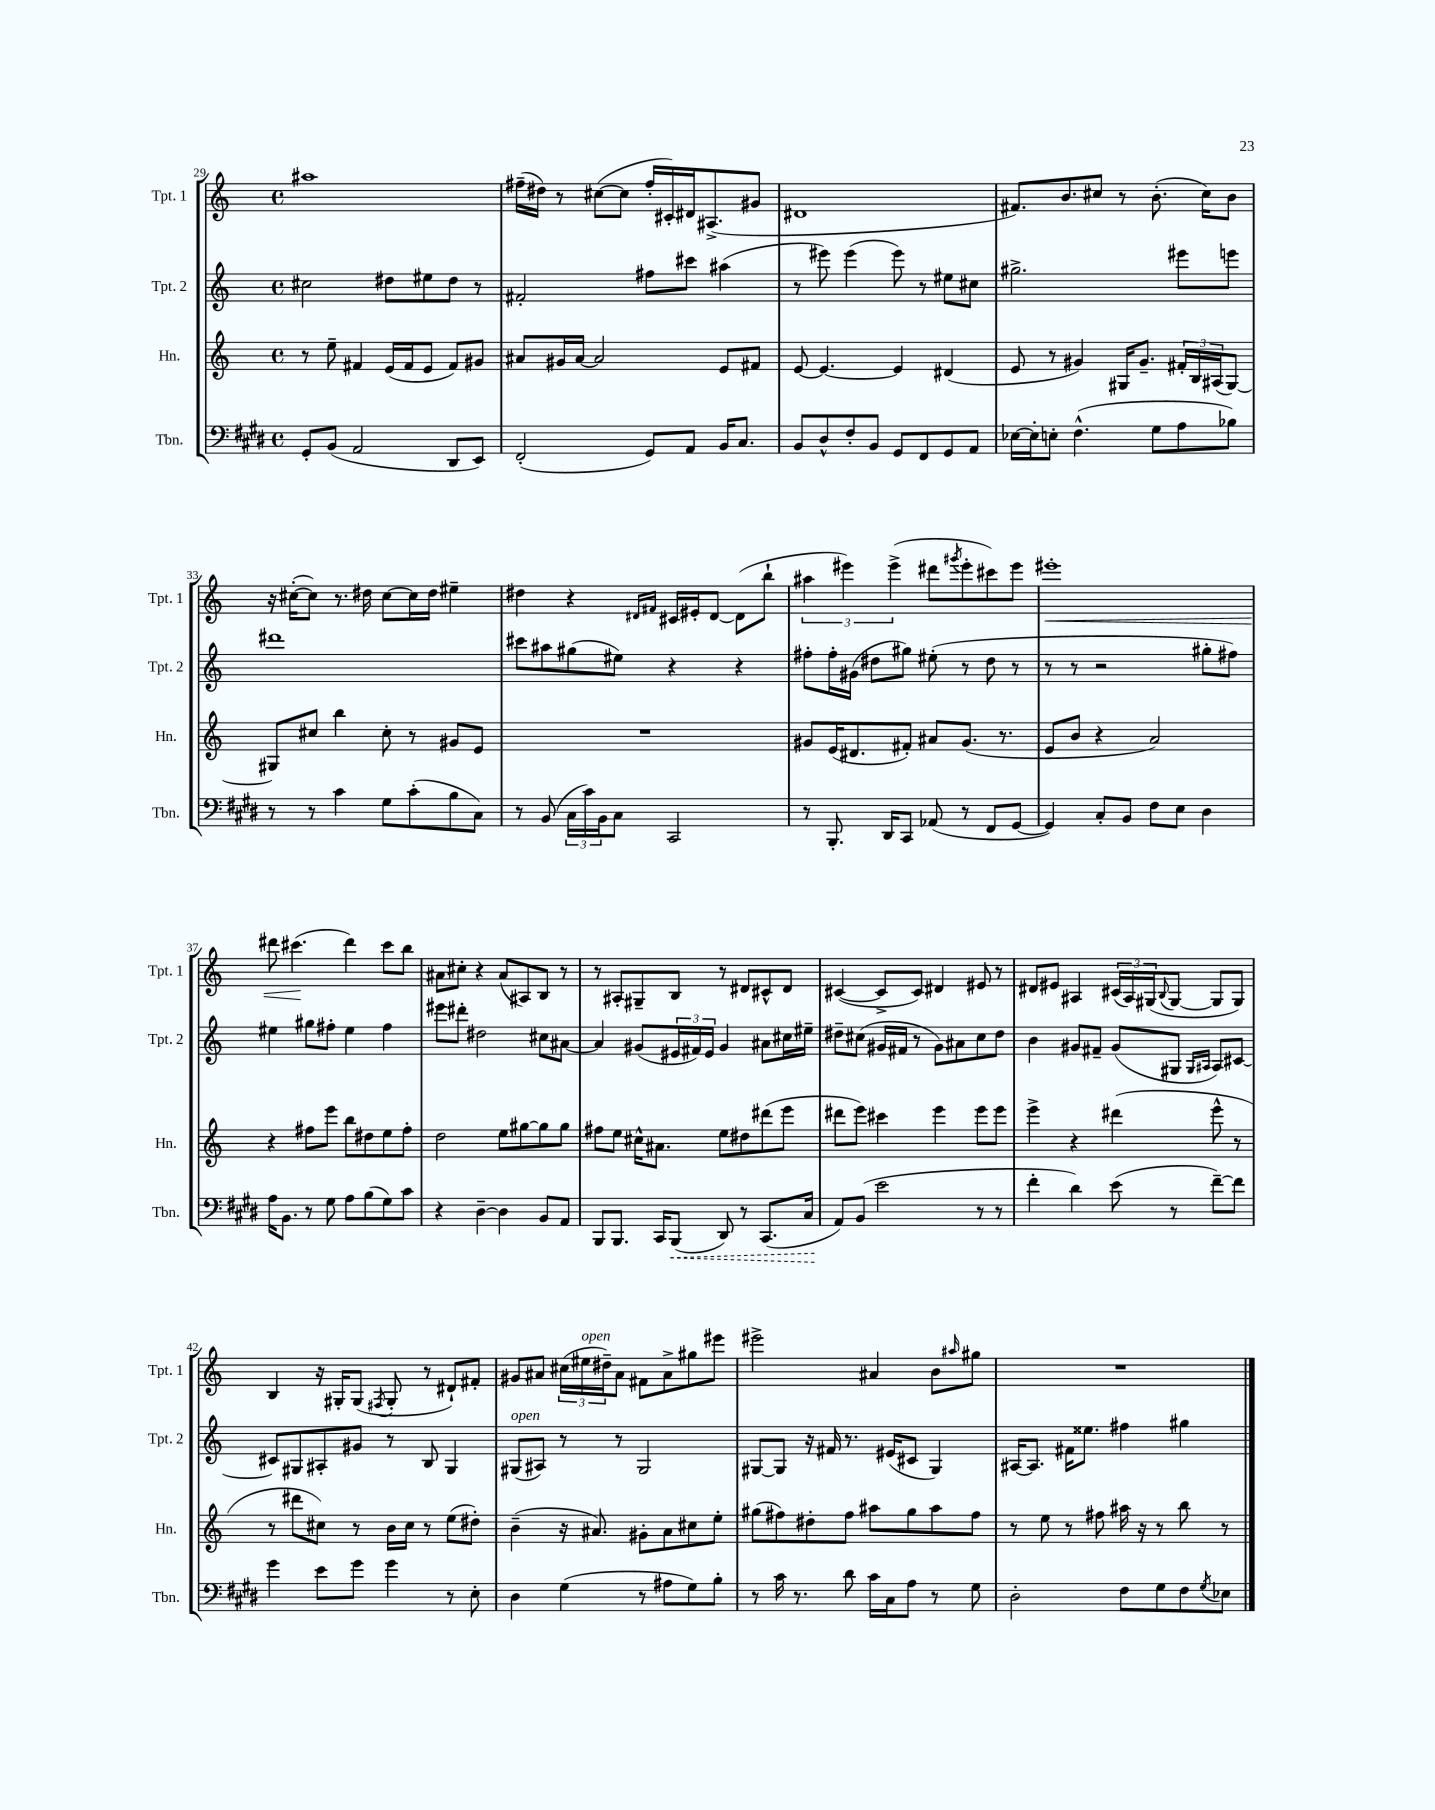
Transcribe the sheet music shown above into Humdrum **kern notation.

**kern	**kern	**kern	**kern
*staff4	*staff3	*staff2	*staff1
*clefF4	*clefG2	*clefG2	*clefG2
*k[f#c#g#d#]	*k[]	*k[]	*k[]
*M4/4	*M4/4	*M4/4	*M4/4
*met(c)	*met(c)	*met(c)	*met(c)
8GG#'	8r	2cc#	1aa#
(8BB	8ee~	.	.
2AA	4f#	.	.
.	(16e	8dd#	.
.	16f#	.	.
.	8e	8ee#	.
8DD#	8f#)	8dd#	.
8EE)	8g#	8r	.
=	=	=	=
(2FF#'	8a#	2f#'	(16ff#~
.	.	.	16dd#)
.	16g#	.	8r
.	[16a#	.	.
.	2a#]	.	([8cc#
.	.	.	8cc#]
8GG#)	.	8ff#	16ff#'
.	.	.	16c#')
8AA	.	8ccc#	16d#
.	.	.	(8.A#^
16BB	8e	(4aa#	.
8.C#	.	.	.
.	8f#	.	8g#
=	=	=	=
8BB	[8e	8r	1d#
8D#^^	4.e_	8eee#)	.
8F#'	.	(4eee#	.
8BB	.	.	.
8GG#	4e]	8eee#)	.
8FF#	.	8r	.
8GG#	(4d#	8ee#	.
8AA	.	8cc#	.
=	=	=	=
[16E-	8e	2.gg#^	8.f#)
16E-']	.	.	.
8E'	8r	.	.
.	.	.	8.b
(4.F#^^	4g#)	.	.
.	.	.	8cc#
.	16G#	.	8r
.	8.g#~	.	.
8G#	.	.	(8.b'
8A	24f#'	8eee#	.
.	24B	.	.
.	.	.	16cc#)
.	(24A#	.	.
8B-)	[8G#)	8eee	8b
=	=	=	=
8r	8G#]	1ddd#	16r
.	.	.	([16cc#'
8r	8cc#	.	8cc#])
4c#	4bb	.	8.r
.	.	.	16dd#
8G#	8cc#'	.	[8cc#
(8c#'	8r	.	16cc#]
.	.	.	16dd#
8B	8g#	.	4ee#~
8C#)	8e	.	.
=	=	=	=
8r	1r	8ccc#	4dd#
(8BB	.	8aa#	.
24C#	.	(8gg#	4r
24c#)	.	.	.
24BB	.	.	.
8C#	.	8ee#)	.
.	.	.	16qqd#
.	.	.	16qqf#
2CC#	.	4r	16c#
.	.	.	16e#'
.	.	.	[8d#
.	.	4r	(8d#]
.	.	.	8bb`
=	=	=	=
8r	8g#	8ff#'	6aa#
8.BBB'	(16e	16ff#'	.
.	.	.	6eee#)
.	8.d#	(16g#	.
.	.	8dd#	.
16DD#	.	.	.
.	.	.	(6eee#^
8CC#	8f#')	8gg#)	.
(8AA-	8a#	(8ee#'	8ddd#
.	.	.	8qggg#
8r	(8.g#	8r	8eee#'
8FF#	.	8dd#	8ccc#)
.	8.r	.	.
[8GG#	.	8r	8eee#
=	=	=	=
4GG#])	8e	8r	1eee#'
.	8b	8r	.
8C#'	4r	2r	.
8BB	.	.	.
8F#	2a)	.	.
8E	.	.	.
4D#	.	8gg#'	.
.	.	8ff#)	.
=	=	=	=
16A	4r	4ee#	8ddd#
8.BB	.	.	.
.	.	.	(4.ccc#
8r	8ff#	8gg#	.
8G#	8eee	8ff#'	.
8A	8bb	4ee#	4ddd#)
(8B	8dd#	.	.
8G#)	8ee	4ff#	8ccc#
8c#	8ff#'	.	8bb
=	=	=	=
4r	2dd	8eee#	8a#
.	.	8ddd#'	8cc#'
[4D#~	.	2dd#	4r
4D#]	8ee	.	(8a#
.	[8gg#	.	8A#)
8BB	8gg#]	8cc#	8B
8AA	8gg#	[8a#	8r
=	=	=	=
8BBB	8ff#	4a#]	8r
8.BBB	8ee	.	8A#'
.	16cc#^^	(8g#	8G#~
16CC#	8.a#	.	.
(8BBB	.	24e#	8B
.	.	24f#)	.
.	.	24e#	.
8DD#)	8ee	4g#	8r
8r	8dd#	.	8d#
(8.CC#	(8ddd#	8a#	8c#^^
.	8eee	16cc#	8d#
16C#	.	16ee#~	.
=	=	=	=
8AA)	8ddd#	8dd#~	([4c#
(8BB	8eee)	(8cc#	.
2e	4ccc#	16g#	8c#^]
.	.	16f#	.
.	.	8r	8c#)
.	4eee	8g#)	4d#
.	.	8a#	.
8r	8eee	8cc#	8e#
8r	8eee	8dd#	8r
=	=	=	=
4f#'	4eee^	4b	8d#
.	.	.	8e#
4d#)	4r	8g#	4A#
.	.	8f#~	.
(8e	(4ddd#	(8g#	(24c#
.	.	.	24A#)
.	.	.	(24G#
.	.	.	8qqB
8r	.	8G#	[8G#
.	.	16qqG#	.
.	.	16qqA#	.
[8f#~)	8eee^^	8A#)	8G#]
8f#]	8r	[8c#	8G#)
=	=	=	=
4g#	8r	8c#]	4B
.	8ddd#	8G#	.
8e	8cc#)	8A#'	16r
.	.	.	16G#'
8g#	8r	8g#	(8G#
.	.	.	8qF#
4g#	16b	8r	8G#'
.	16cc#	.	.
.	8r	8B	8r
8r	(8ee	4G#	8d#`)
8E'	8dd#')	.	8f#'
=	=	=	=
4D#	(4b~	(8G#	8g#
.	.	8A#)	8a#
(4G#	16r	8r	(24cc#
.	.	.	24ee#
.	8.a#)	.	.
.	.	.	24dd#~)
.	.	8r	8a#
8r	8g#'	2G#	8f#
8A#	8a#	.	8a#^
8G#)	8cc#	.	8gg#
8B'	8ee'	.	8eee#
=	=	=	=
8r	(8gg#	[8G#	2eee#^
16c#	8ff#)	8G#]	.
8.r	.	.	.
.	8dd#'	16r	.
.	.	16f#	.
8d#	8ff#	8.r	.
16c#	8aa#	.	4a#
16C#	.	(16e#	.
8A	8gg#	8c#	.
8r	8aa#	4G#)	8b
.	.	.	16qqaa#
8G#	8ff#	.	8gg#
=	=	=	=
2D#'	8r	[16A#	1r
.	.	8.A#]	.
.	8ee	.	.
.	8r	16f#	.
.	.	8.ee##	.
.	8ff#	.	.
8F#	16aa#	4ff#	.
.	16r	.	.
8G#	8r	.	.
8F#	8bb	4gg#	.
8qG#	.	.	.
8E-	8r	.	.
==	==	==	==
*-	*-	*-	*-
